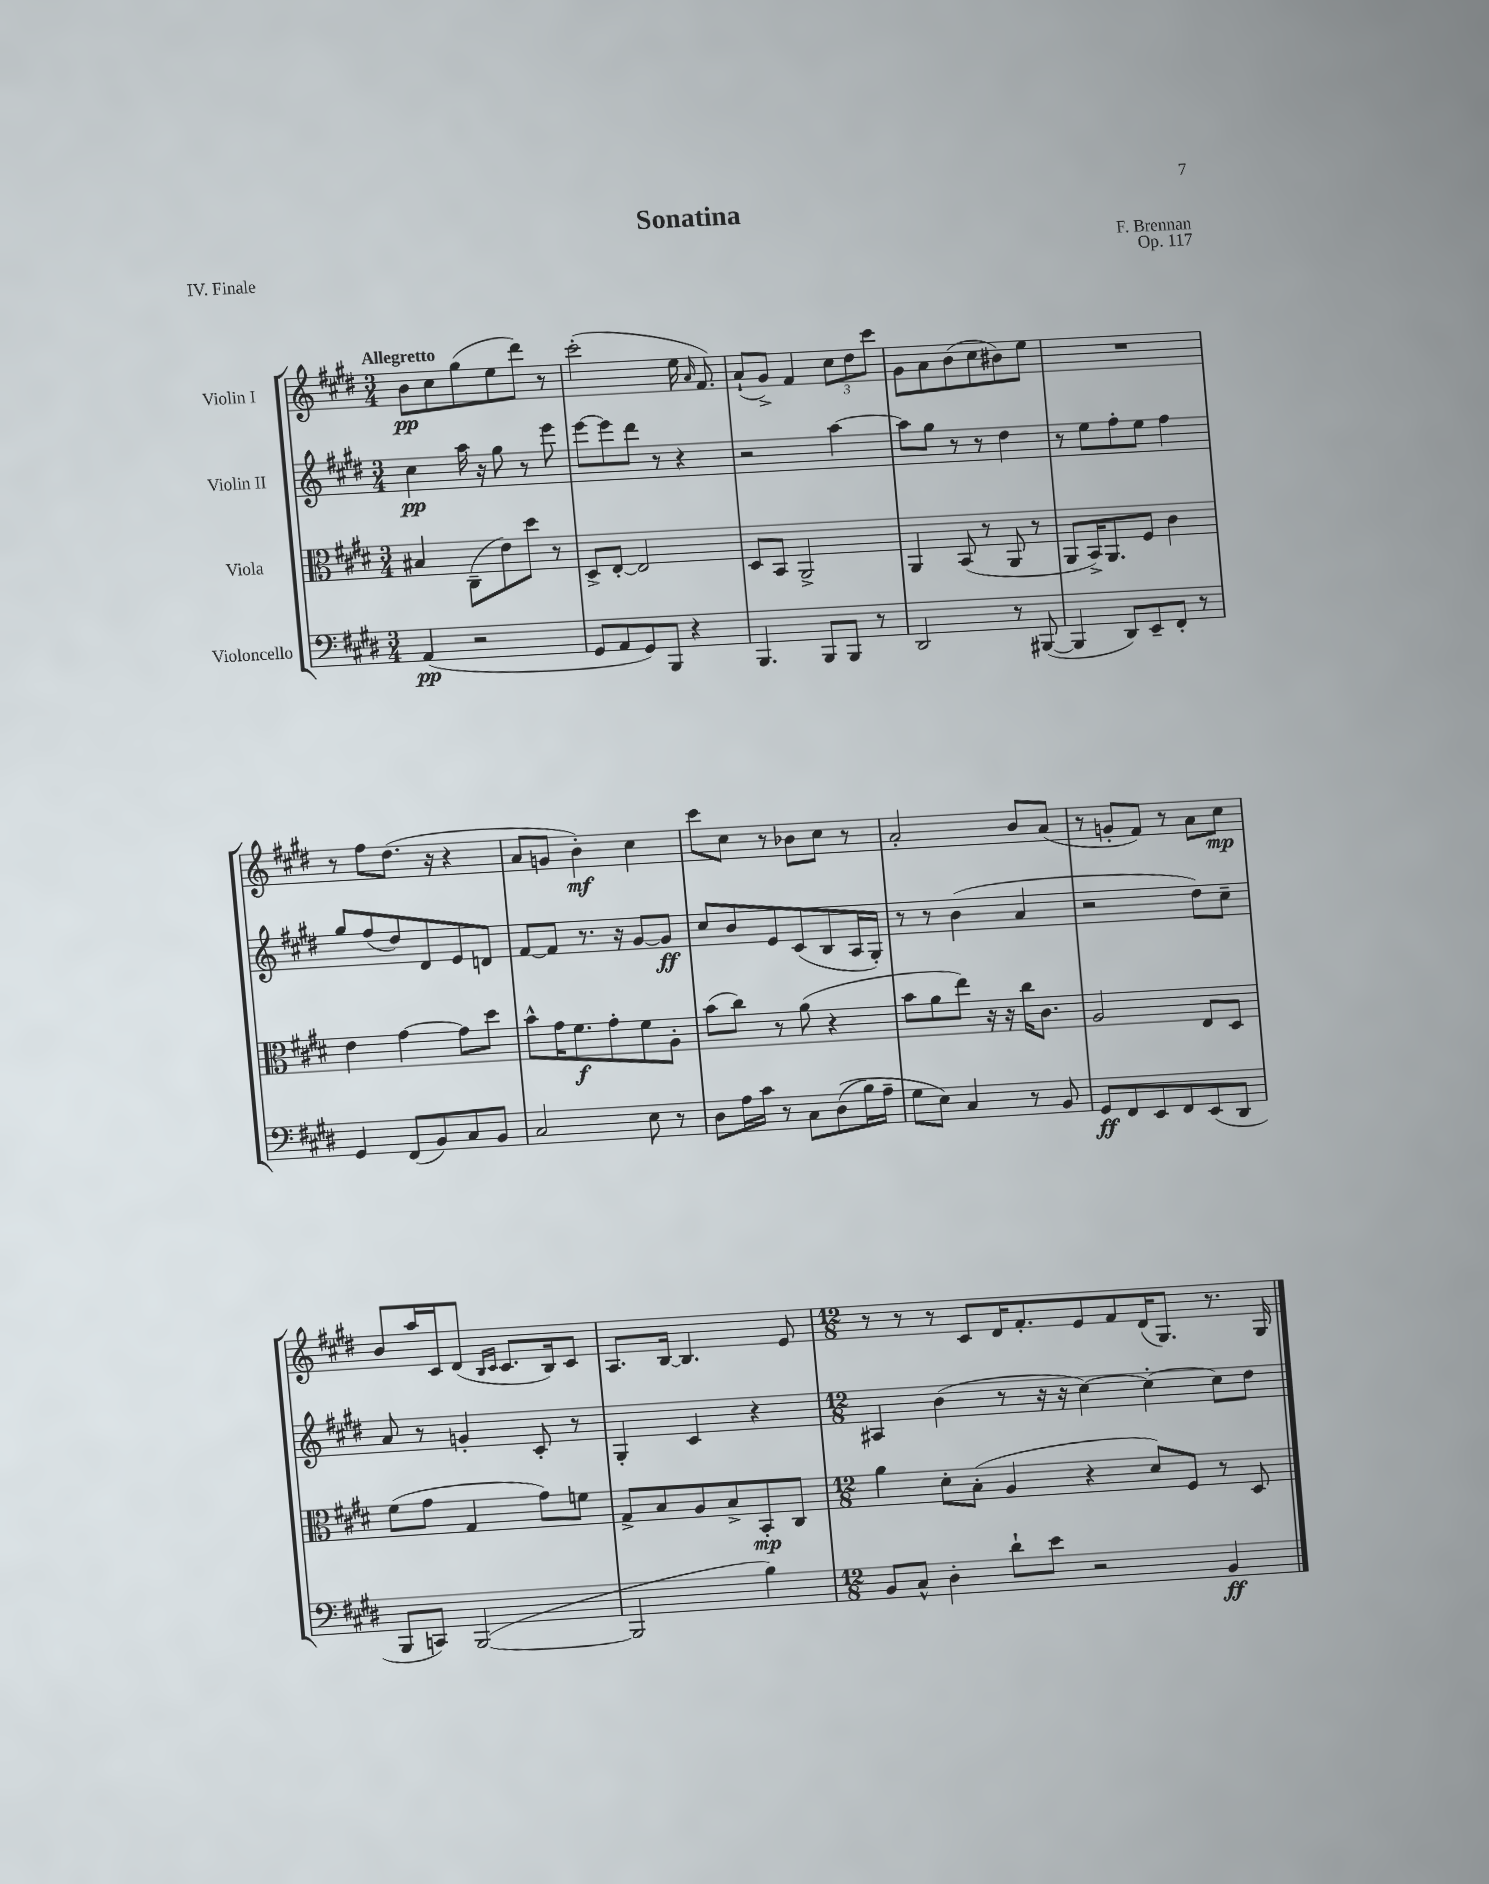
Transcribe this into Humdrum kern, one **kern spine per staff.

**kern	**dynam	**kern	**dynam	**kern	**dynam	**kern	**dynam
*part4	*part4	*part3	*part3	*part2	*part2	*part1	*part1
*staff4	*staff4	*staff3	*staff3	*staff2	*staff2	*staff1	*staff1
*I"Violoncello	*	*I"Viola	*	*I"Violin II	*	*I"Violin I	*
*clefF4	*	*clefC3	*	*clefG2	*	*clefG2	*
*k[f#c#g#d#]	*	*k[f#c#g#d#]	*	*k[f#c#g#d#]	*	*k[f#c#g#d#]	*
*M3/4	*	*M3/4	*	*M3/4	*	*M3/4	*
=1	=1	=1	=1	=1	=1	=1	=1
!	!	!	!	!	!	!LO:TX:a:B:t=Allegretto	!
(4AA/	pp	4B#X/	.	4cc#\	pp	8b\L	pp
.	.	.	.	.	.	8cc#\	.
2r	.	(8C#~\L	.	16aa\	.	(8gg#\	.
.	.	.	.	16r	.	.	.
.	.	8e\)	.	8gg#\	.	8ee\	.
.	.	8dd#\J	.	8r	.	8ddd#\J)	.
.	.	8r	.	8eee\	.	8r	.
=2	=2	=2	=2	=2	=2	=2	=2
8GG#/L	.	8D#^/L	.	[8eee\L	.	(2ccc#'\	.
8AA/	.	[8E'/J	.	8eee\]	.	.	.
8GG#/)	.	2E/]	.	8ddd#\J	.	.	.
8BBB/J	.	.	.	8r	.	.	.
4r	.	.	.	4r	.	16ee\	.
.	.	.	.	.	.	16qqa/	.
.	.	.	.	.	.	8.f#/)	.
=3	=3	=3	=3	=3	=3	=3	=3
4.BBB/	.	8D#/L	.	2r	.	(8a`/L	.
.	.	8BB/J	.	.	.	8g#^/J)	.
.	.	2AA^/	.	.	.	4f#/	.
8BBB/L	.	.	.	.	.	.	.
8BBB/J	.	.	.	[4aa\	.	12cc#\L	.
.	.	.	.	.	.	12dd#\	.
8r	.	.	.	.	.	.	.
.	.	.	.	.	.	12ccc#\J	.
=4	=4	=4	=4	=4	=4	=4	=4
2DD#/	.	4AA/	.	8aa\L]	.	8g#\L	.
.	.	.	.	8gg#\J	.	8a\	.
.	.	(8BB/	.	8r	.	(8b\	.
.	.	8r	.	8r	.	8cc#\	.
8r	.	8AA/	.	4dd#\	.	8b#X\)	.
([8BBB#X/	.	8r	.	.	.	8ee\J	.
=5	=5	=5	=5	=5	=5	=5	=5
4BBB#/]	.	8AA/L	.	8r	.	2.r	.
.	.	16BB^/K)	.	8ee\L	.	.	.
.	.	8.AA/	.	.	.	.	.
8DD#/L)	.	.	.	8ff#'\	.	.	.
8EE~/	.	8F#/J	.	8ee\J	.	.	.
8FF#'/J	.	4c#\	.	4ff#\	.	.	.
8r	.	.	.	.	.	.	.
!!LO:LB:g=z
=6	=6	=6	=6	=6	=6	=6	=6
4GG#/	.	4e\	.	8gg#/L	.	8r	.
.	.	.	.	(8ff#/	.	8ff#\L	.
(8FF#/L	.	[4g#\	.	8dd#/)	.	(8.dd#\J	.
8BB/)	.	.	.	8d#/	.	.	.
.	.	.	.	.	.	16r	.
8C#/	.	8g#\L]	.	8e/	.	4r	.
8BB/J	.	8dd#\J	.	8dn/J	.	.	.
=7	=7	=7	=7	=7	=7	=7	=7
2C#/	.	8b^^\L	.	[8f#/L	.	8a/L	.
.	.	16g#\K	.	8f#/J]	.	8gn/J	.
.	.	8.f#\	f	.	.	.	.
.	.	.	.	8.r	.	4b'\)	mf
.	.	8g#'\	.	.	.	.	.
.	.	.	.	16r	.	.	.
8E\	.	8f#\	.	[8g#/L	.	4cc#\	.
8r	.	8A'\J	.	8g#/J]	ff	.	.
=8	=8	=8	=8	=8	=8	=8	=8
8D#\L	.	(8b\L	.	8cc#/L	.	8ccc#\L	.
16A\L	.	8cc#\J)	.	8b/	.	8cc#\J	.
16c#\JJ	.	.	.	.	.	.	.
8r	.	8r	.	8e/	.	8r	.
8C#\L	.	(8a\	.	(8c#/	.	8b-X\L	.
((8D#\	.	4r	.	8B/	.	8cc#\J	.
16B\L)	.	.	.	16A/L	.	8r	.
16A~\JJ	.	.	.	16G#'/JJ)	.	.	.
=9	=9	=9	=9	=9	=9	=9	=9
8G#\L	.	8b\L	.	8r	.	2a'/	.
8E\J)	.	8a\	.	8r	.	.	.
4C#/	.	8ee\J)	.	(4b\	.	.	.
.	.	16r	.	.	.	.	.
.	.	16r	.	.	.	.	.
8r	.	16cc#\KL	.	4a/	.	8b/L	.
.	.	8.c#\J	.	.	.	.	.
8BB/	.	.	.	.	.	(8a/J	.
=10	=10	=10	=10	=10	=10	=10	=10
8GG#/L	ff	2A/	.	2r	.	8r	.
8FF#/	.	.	.	.	.	8gn'/L	.
8EE/	.	.	.	.	.	8f#/J)	.
8FF#/	.	.	.	.	.	8r	.
(8EE/	.	8E/L	.	8dd#\L)	.	8a\L	.
8DD#/J	.	8D#/J	.	8cc#~\J	.	8cc#\J	mp
!!LO:LB:g=z
=11	=11	=11	=11	=11	=11	=11	=11
8BBB/L	.	(8f#\L	.	8a/	.	8b/L	.
8CCn/J)	.	8g#\J	.	8r	.	16aa/L	.
.	.	.	.	.	.	16c#/J	.
([2BBB/	.	4G#/	.	4gn'/	.	(8d#/J	.
.	.	.	.	.	.	16qqB/LL	.
.	.	.	.	.	.	16qqc#/JJ	.
.	.	.	.	.	.	8.c#/L	.
.	.	8g#\L)	.	8c#'/	.	.	.
.	.	.	.	.	.	16B/k)	.
.	.	8fn\J	.	8r	.	8c#/J	.
=12	=12	=12	=12	=12	=12	=12	=12
2BBB/]	.	8G#^/L	.	4G#'/	.	8.A/L	.
.	.	8B/	.	.	.	.	.
.	.	.	.	.	.	[16B/Jk	.
.	.	8A/	.	4c#/	.	4.B/]	.
.	.	8B^/	.	.	.	.	.
4B\)	.	8BB'/	mp	4r	.	.	.
.	.	8C#/J	.	.	.	8e/	.
=13	=13	=13	=13	=13	=13	=13	=13
*M12/8	*	*M12/8	*	*M12/8	*	*M12/8	*
8BB/L	.	4a\	.	4A#X/	.	8r	.
8C#^^/J	.	.	.	.	.	8r	.
4D#'\	.	8d#'\L	.	(4b\	.	8r	.
.	.	(8B'\J	.	.	.	8c#/L	.
8d#`\L	.	4A/	.	8r	.	16d#/K	.
.	.	.	.	.	.	8.f#'/	.
8e\J	.	.	.	16r	.	.	.
.	.	.	.	16r	.	.	.
2r	.	4r	.	[4cc#\)	.	8e/	.
.	.	.	.	.	.	8f#/	.
.	.	8d#/L)	.	4cc#'\_	.	(16d#/K	.
.	.	.	.	.	.	8.G#/J)	.
.	.	8F#/J	.	.	.	.	.
4BB/	ff	8r	.	8cc#\L]	.	8.r	.
.	.	8D#/	.	8dd#\J	.	.	.
.	.	.	.	.	.	16G#/	.
==	==	==	==	==	==	==	==
*-	*-	*-	*-	*-	*-	*-	*-
